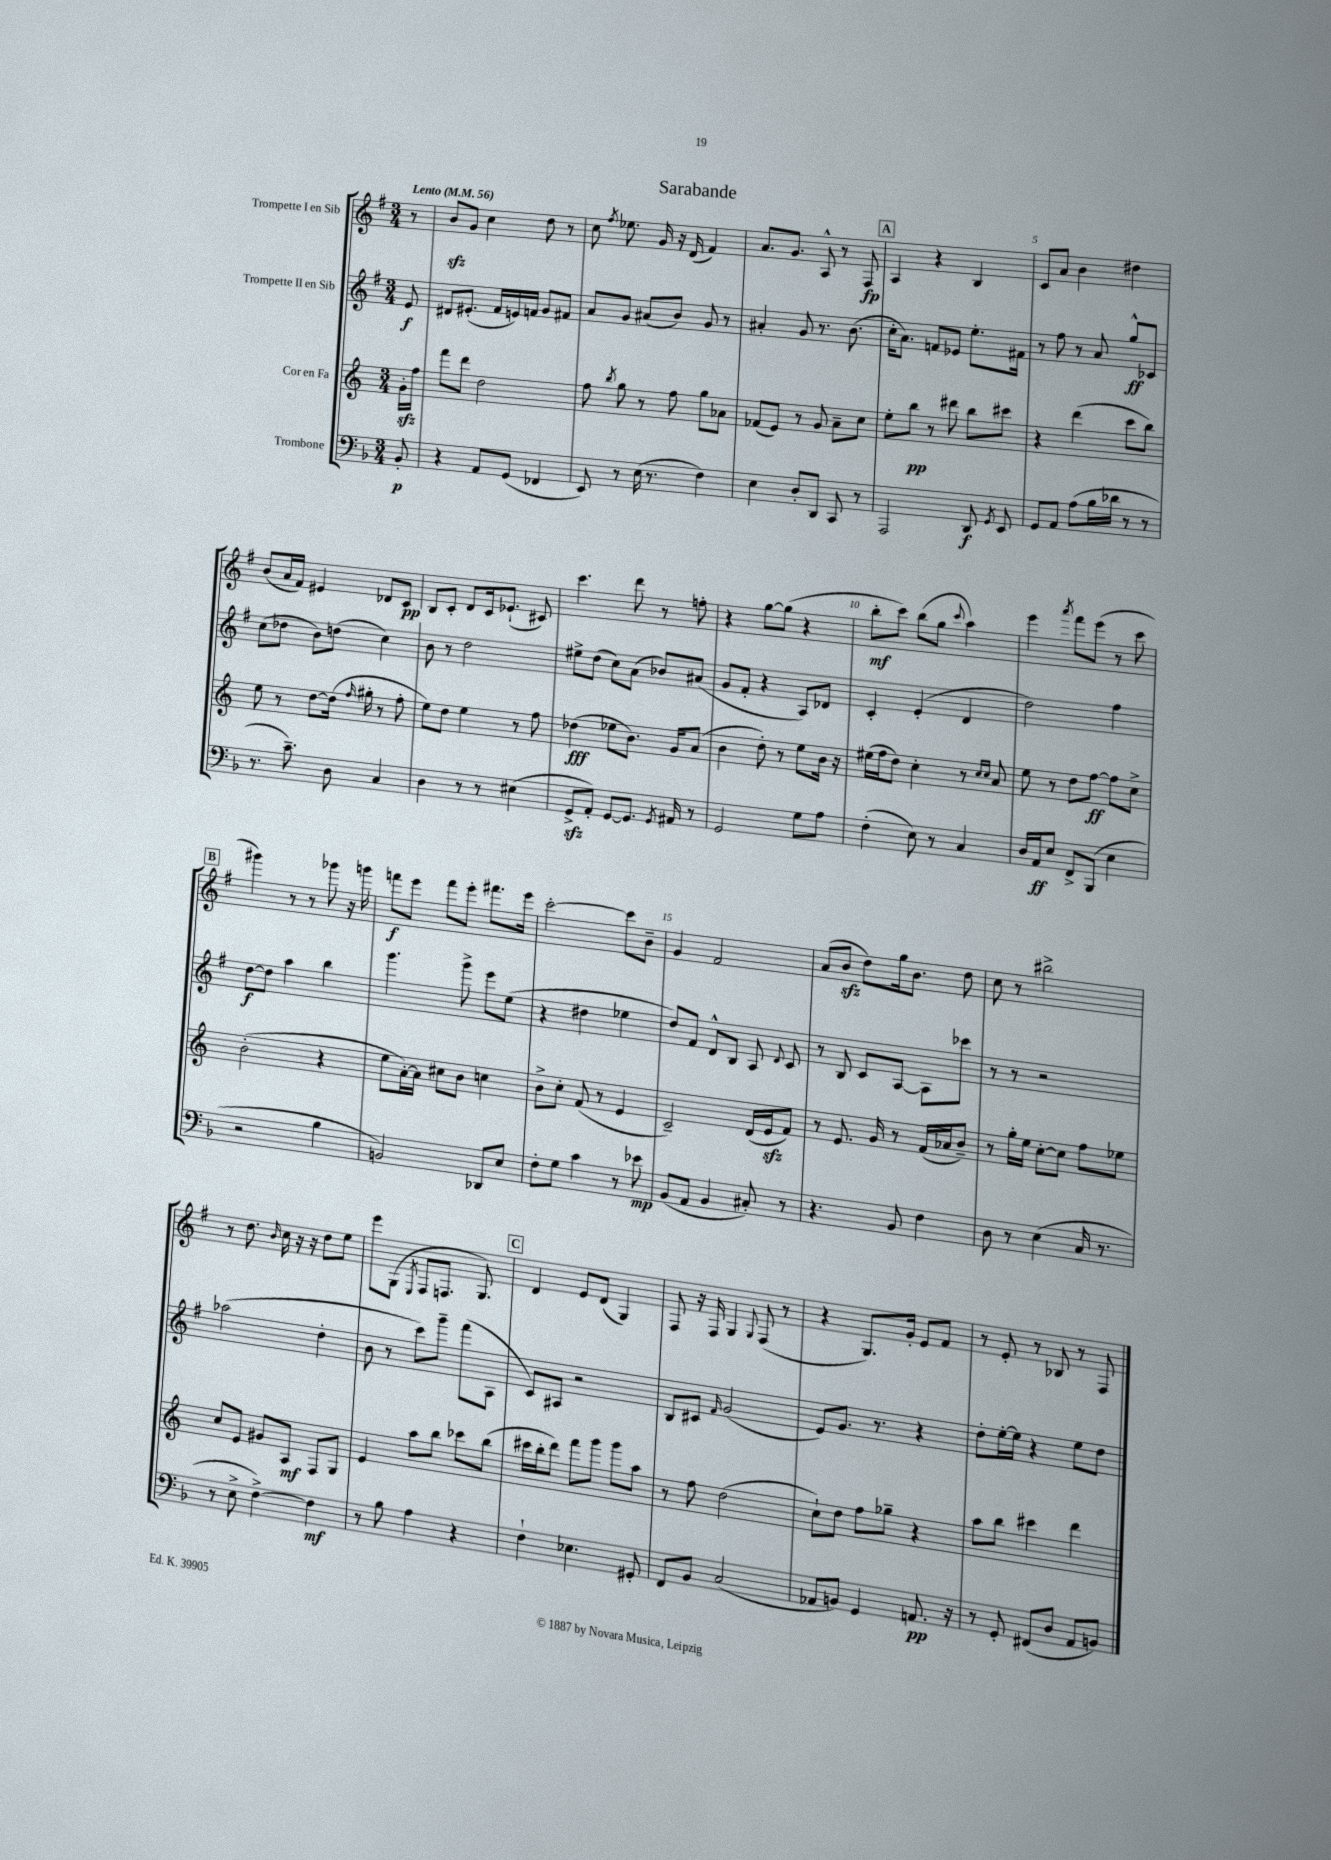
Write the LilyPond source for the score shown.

\header { title = "Sarabande" }
<<
\new StaffGroup <<
\new Staff = "s0" \with { instrumentName = "Trompette I en Sib" } {
    \clef treble \key g \major \numericTimeSignature \time 3/4 \partial 8 \tempo "Lento" 4 = 56
    \autoBeamOff r8 |
    b'8[\sfz g'8] c''4 d''8 r8 |
    c''8 \acciaccatura { fis''8 } ees''8. g'16 r16 d'16( fis'4) |
    a'8.[ g'8.] a8-^ r8 fis8\fp |
    \mark \markup { \box "A" } a4 r4 b4 |
    c'8[ a'8] b'4 dis''4 |
    b'8[( a'16 fis'16]) eis'4 des'8[ c'8]\pp |
    b8[ c'8]-. d'8[ c'16 ees'8.]-!( cis'8) |
    c'''4. d'''8 r8 f''8-. |
    r4 g''8[~ g''8]( r4 |
    b''8[-.\mf c'''8]) b''8[( g''8] \appoggiatura { c'''8 } a''4) |
    e'''4 \acciaccatura { a'''8 } fis'''8[ e'''8]( r8 c'''8 |
    \mark \markup { \box "B" } gis'''4) r8 r8 ges'''8 r16 g'''16 |
    f'''8[\f e'''8] f'''8[ e'''8]-. fis'''8.[ e'''16] |
    c'''2~-. c'''8[ b'8]-- |
    g'4 fis'2 |
    a'8[( b'8]\sfz d''8[) g''16 b'8.] d''8 |
    c''8 r8 bis''2-> |
    r8 d''8. \grace { b'16 } c''16 r16 r16 d''8[ e''8] |
    e'''8[ g8]( \acciaccatura { e8 } fis8[ f8.] g8.) |
    \mark \markup { \box "C" } d'4 e'8[ d'8]( g4) |
    fis8 r16 fis16 g4 \appoggiatura { g8 } fis8( r8 |
    r4 g8.[) g'16]-. e'8[ fis'8] |
    r8 e'8-. r8 bes8 r8 fis8 \bar "|." |
}
\new Staff = "s1" \with { instrumentName = "Trompette II en Sib" } {
    \clef treble \key g \major \numericTimeSignature \time 3/4 \partial 8
    \autoBeamOff e'8\f |
    dis'8[ eis'8.]-.( fis'16[ e'16) f'16] g'8[ fis'8] |
    a'8[ g'8] ais'8[( b'8]) g'8 r8 |
    ais'4-. g'8 r8. b'8.( |
    \mark \markup { \box "A" } c''16[-. a'8.]) f'8[ ees'8] e''8.[-. fis'16] |
    r8 fis''8 r8 a'8 g''8[-^\ff ces'8] |
    c''8[( des''8] b'8[) d''8]( c''4) |
    b'8 r8 d''2 |
    eis''8[-> d''8]( c''8[) a'8]( bes'8[) ais'8]( |
    g'8[ fis'8]-. r4 a8[) des'8] |
    c'4-. e'4-.( d'4 |
    d''2) fis''4 |
    \mark \markup { \box "B" } d''8[~\f d''8] a''4 b''4 |
    g'''4. g'''8-> e'''8[ e''8]( |
    r4 dis''4 ees''4 |
    d''8[) fis'8] d'8[-^ b8] a8 \appoggiatura { d'8 } c'8 |
    r8 b8 c'8[ a8]~ a8[ ces'''8] |
    r8 r8 r2 |
    aes''2( d''4-. |
    b'8 r8 c'''8[) g'''8]-- fis'''8[( a8] |
    \mark \markup { \box "C" } c'8[) ais8] r2 |
    b8[ cis'8] \grace { fis'16 } g'2( |
    e'8[) g'8.] r8. r4 |
    d''8[-. e''16~-. e''16] r4 e''8[ d''8] \bar "|." |
}
\new Staff = "s2" \with { instrumentName = "Cor en Fa" } {
    \clef treble \key c \major \numericTimeSignature \time 3/4 \partial 8
    \autoBeamOff g'16[-.\sfz f''16] |
    f'''8[ d'''8] d''2 |
    f''8 \acciaccatura { b''8 } g''8 r8 f''8 g''8[ aes'8] |
    fes'8[( e'8]) r8 g'8 a'8[-- c''8] |
    \mark \markup { \box "A" } e''8[-. b''8]\pp r8 dis'''8 b''8[ cis'''8] |
    r4 d'''4( c'''8[ b''8]) |
    e''8 r8 d''8[~ d''16]( \grace { f''16 } gis''16-. r8 f''8-. |
    e''8[) d''8] e''4 r8 f''8 |
    des''4\fff( ees''8[ b'8.]) g'16[ a'8]( |
    b'4 d''8-.) r8 e''8[ b'16] r16 |
    eis''16[( f''16 d''8]) c''4-. r8 \grace { c''16[ c''16] } a'8 |
    e''8 r8 d''8[ f''8]~\ff f''8[ c''8]-> |
    \mark \markup { \box "B" } b'2-.( r4 |
    e''8[ a'16~-.) a'16] cis''8[ b'8] c''4 |
    b'8[-> c''8]-. f'8( r8 e'4 |
    c'2--) d'16[( e'16\sfz f'8]) |
    r8 e'8. g'16 r8 f'16[( aes'16 b'8]--) |
    r8 g''16[-. e''16] c''8[~-. c''8] f''8[ ees''8] |
    c''8[ e'8] gis'8[ a8]\mf f8[ g8] |
    e'4 a''8[ b''8] ces'''8[ b''8]( |
    \mark \markup { \box "C" } cis'''16[ b''16-. d'''8]) f'''8[ g'''8] g'''8[ a''8] |
    r8 f''8 d''2( |
    c''8[-!) d''8] f''8[ ges''8]-- r4 |
    a''8[ b''8] cis'''4 d'''4 \bar "|." |
}
\new Staff = "s3" \with { instrumentName = "Trombone" } {
    \clef bass \key f \major \numericTimeSignature \time 3/4 \partial 8
    \autoBeamOff bes,8-.\p |
    r4 a,8[ g,8]( fes,4 |
    e,8) r8 e16( r8. f4) |
    e4 d8[-. d,8] c,8 r8 |
    \mark \markup { \box "A" } a,,2 d,8\f \acciaccatura { g,8 } e,8 |
    g,8[ a,8] a8[( bes16 des'16] r8 r8 |
    r8. c'8.--) d8 c4 |
    d4 r8 r8 eis4( |
    g,8[->\sfz a,8]-.) g,8[~ g,8.] \acciaccatura { g,8 } ais,16 r8 |
    g,2 g8[ a8] |
    f4-.( e8) r8 c4 |
    d16[ a,16\ff e8] f,8[-> bes,,8]( e4 |
    \mark \markup { \box "B" } r2 bes4 |
    b,2) des,8[ e8] |
    f8[-. g8] c'4 r8 ees'8\mp |
    bes,8[( a,8] bes,4 cis8-.) r8 |
    r4. bes,8 f4 |
    d8 r8 e4( c16 r8. |
    r8 e8-> f4~->) f4\mf |
    r8 bes8 a4 r4 |
    \mark \markup { \box "C" } f4-! ees4. gis,8-. |
    f,8[ bes,8] c2( |
    aes,8[ b,8]) g,4 a,8.\pp r16 |
    r8 g,8-. fis,8[( d8] a,8[ b,8]) \bar "|." |
}
>>
>>
\layout { \context { \Score \override BarNumber.break-visibility = ##(#f #t #t) barNumberVisibility = #(every-nth-bar-number-visible 5) } }
